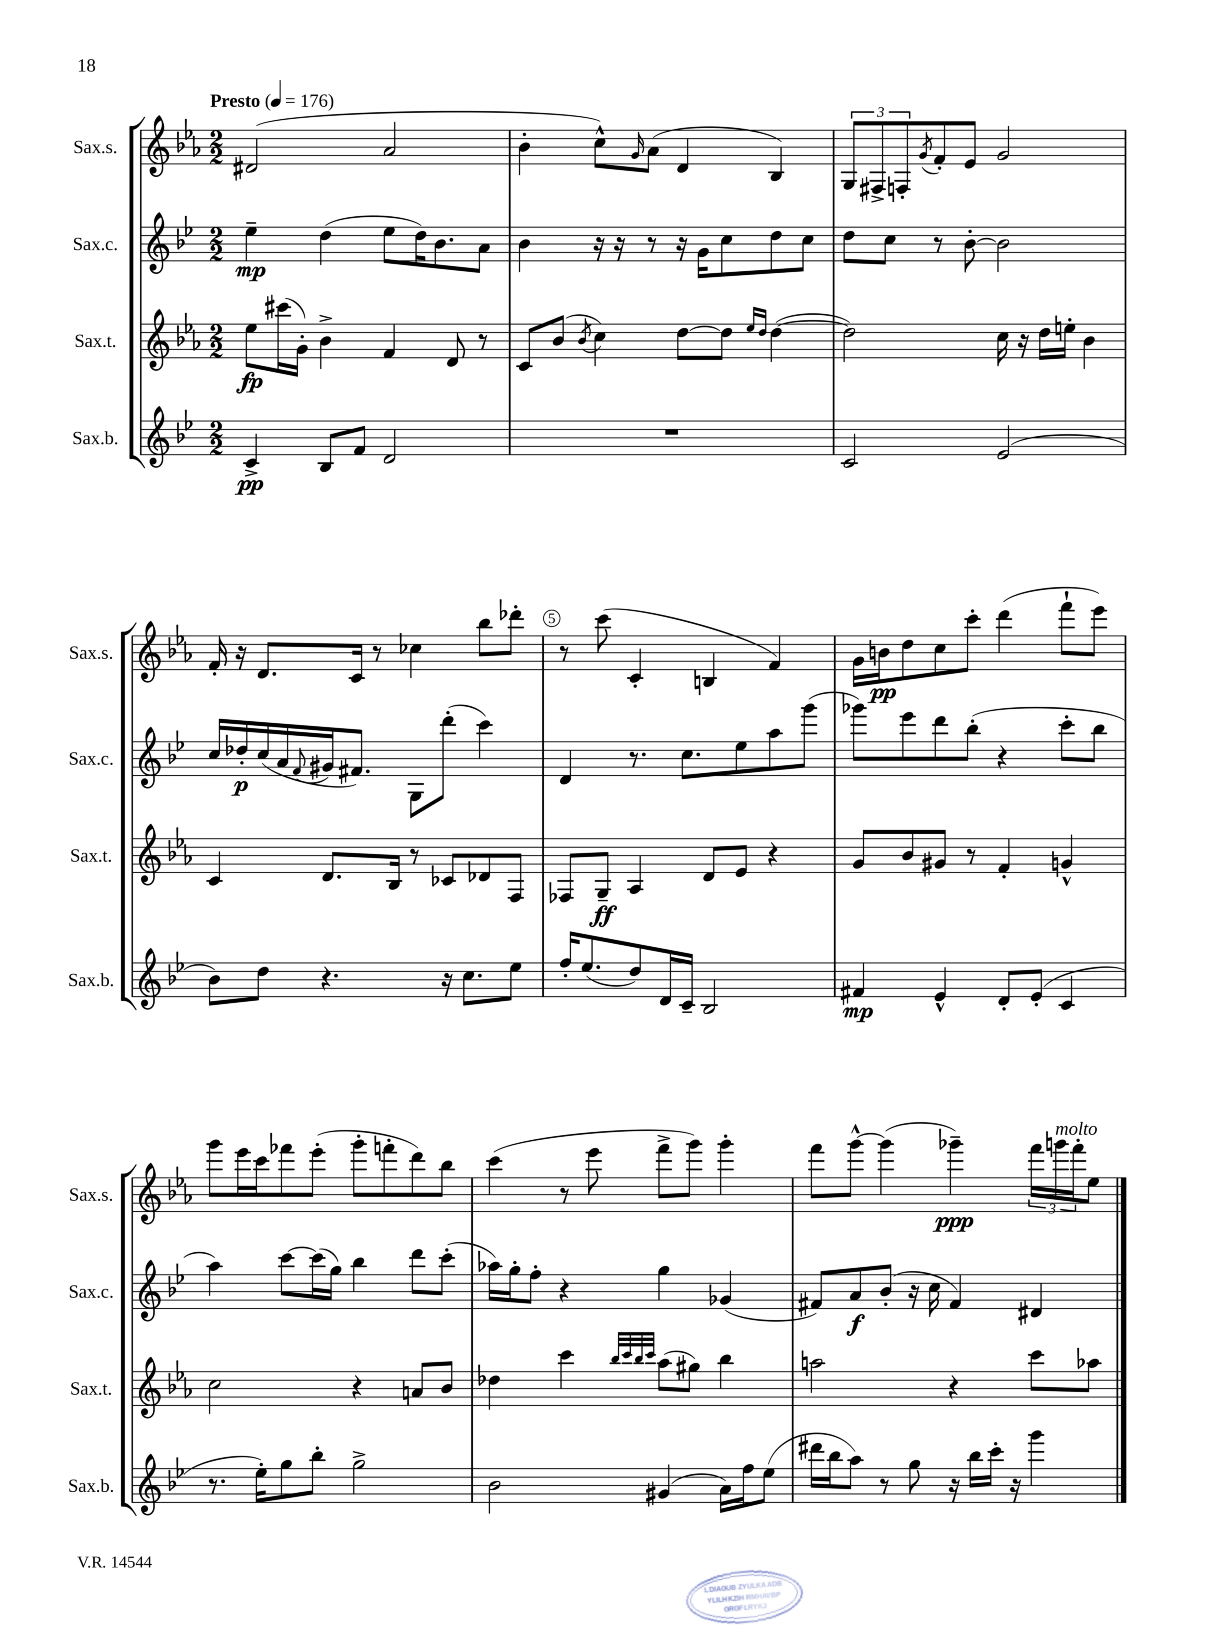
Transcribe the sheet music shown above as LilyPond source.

<<
\new StaffGroup <<
\new Staff = "s0" \with { instrumentName = "Sax.s." shortInstrumentName = "Sax.s." } {
    \clef treble \key ees \major \numericTimeSignature \time 2/2 \tempo "Presto" 4 = 176
    dis'2( aes'2 |
    bes'4-. c''8-^) \grace { g'16 } aes'8( d'4 bes4) |
    \tuplet 3/2 { g8 fis8-> f8-. } \acciaccatura { g'8 } f'8-. ees'8 g'2 |
    f'16-. r16 d'8. c'16 r8 ces''4 bes''8 des'''8-. |
    r8 c'''8( c'4-. b4 f'4) |
    g'16 b'16\pp d''8 c''8 c'''8-. d'''4( f'''8-! ees'''8) |
    g'''8 ees'''16 c'''16 fes'''8 ees'''8-.( g'''8-. f'''8-. d'''8) bes''8 |
    c'''4( r8 ees'''8 f'''8-> g'''8) g'''4-. |
    f'''8 g'''8~-^ g'''4( ges'''4--\ppp) \tuplet 3/2 { f'''16 g'''16^\markup { \italic "molto" } f'''16-. } ees''8 \bar "|." |
}
\new Staff = "s1" \with { instrumentName = "Sax.c." shortInstrumentName = "Sax.c." } {
    \clef treble \key bes \major \numericTimeSignature \time 2/2
    ees''4--\mp d''4( ees''8 d''16) bes'8. a'8 |
    bes'4 r16 r16 r8 r16 g'16 c''8 d''8 c''8 |
    d''8 c''8 r8 bes'8~-. bes'2 |
    c''16 des''16-.\p c''16( a'16 \appoggiatura { f'8 } gis'16 fis'8.) g8 d'''8-.( c'''4) |
    d'4 r8. c''8. ees''8 a''8 g'''8( |
    ges'''8) ees'''8 d'''8 bes''8-.( r4 c'''8-. bes''8 |
    a''4) c'''8~ c'''16( g''16) bes''4 d'''8 c'''8-.( |
    aes''16) g''16-. f''8-. r4 g''4 ges'4( |
    fis'8) a'8\f bes'8-.( r16 c''16 fis'4) dis'4 \bar "|." |
}
\new Staff = "s2" \with { instrumentName = "Sax.t." shortInstrumentName = "Sax.t." } {
    \clef treble \key ees \major \numericTimeSignature \time 2/2
    ees''8\fp cis'''16( g'16-.) bes'4-> f'4 d'8 r8 |
    c'8 bes'8( \acciaccatura { bes'8 } c''4) d''8~ d''8 \grace { ees''16 d''16 } d''4~( |
    d''2) c''16 r16 d''16 e''16-. bes'4 |
    c'4 d'8. bes16 r8 ces'8 des'8 f8 |
    fes8 g8--\ff aes4 d'8 ees'8 r4 |
    g'8 bes'8 gis'8 r8 f'4-. g'4-^ |
    c''2 r4 a'8 bes'8 |
    des''4 c'''4 \grace { bes''32 c'''32 bes''32 c'''32 } aes''8( gis''8) bes''4 |
    a''2 r4 c'''8 aes''8 \bar "|." |
}
\new Staff = "s3" \with { instrumentName = "Sax.b." shortInstrumentName = "Sax.b." } {
    \clef treble \key bes \major \numericTimeSignature \time 2/2
    c'4->\pp bes8 f'8 d'2 |
    R1 |
    c'2 ees'2( |
    bes'8) d''8 r4. r16 c''8. ees''8 |
    f''16-. ees''8.( d''8) d'16 c'16-- bes2 |
    fis'4\mp ees'4-^ d'8-. ees'8-.( c'4 |
    r8. ees''16-.) g''8 bes''8-. g''2-> |
    bes'2 gis'4( a'16) f''16 ees''8( |
    dis'''16 bes''16 a''8) r8 g''8 r16 bes''16 c'''16-. r16 g'''4 \bar "|." |
}
>>
>>
\layout { \context { \Score \override BarNumber.break-visibility = ##(#f #t #t) barNumberVisibility = #(every-nth-bar-number-visible 5) \override BarNumber.stencil = #(make-stencil-circler 0.1 0.3 ly:text-interface::print) } }
